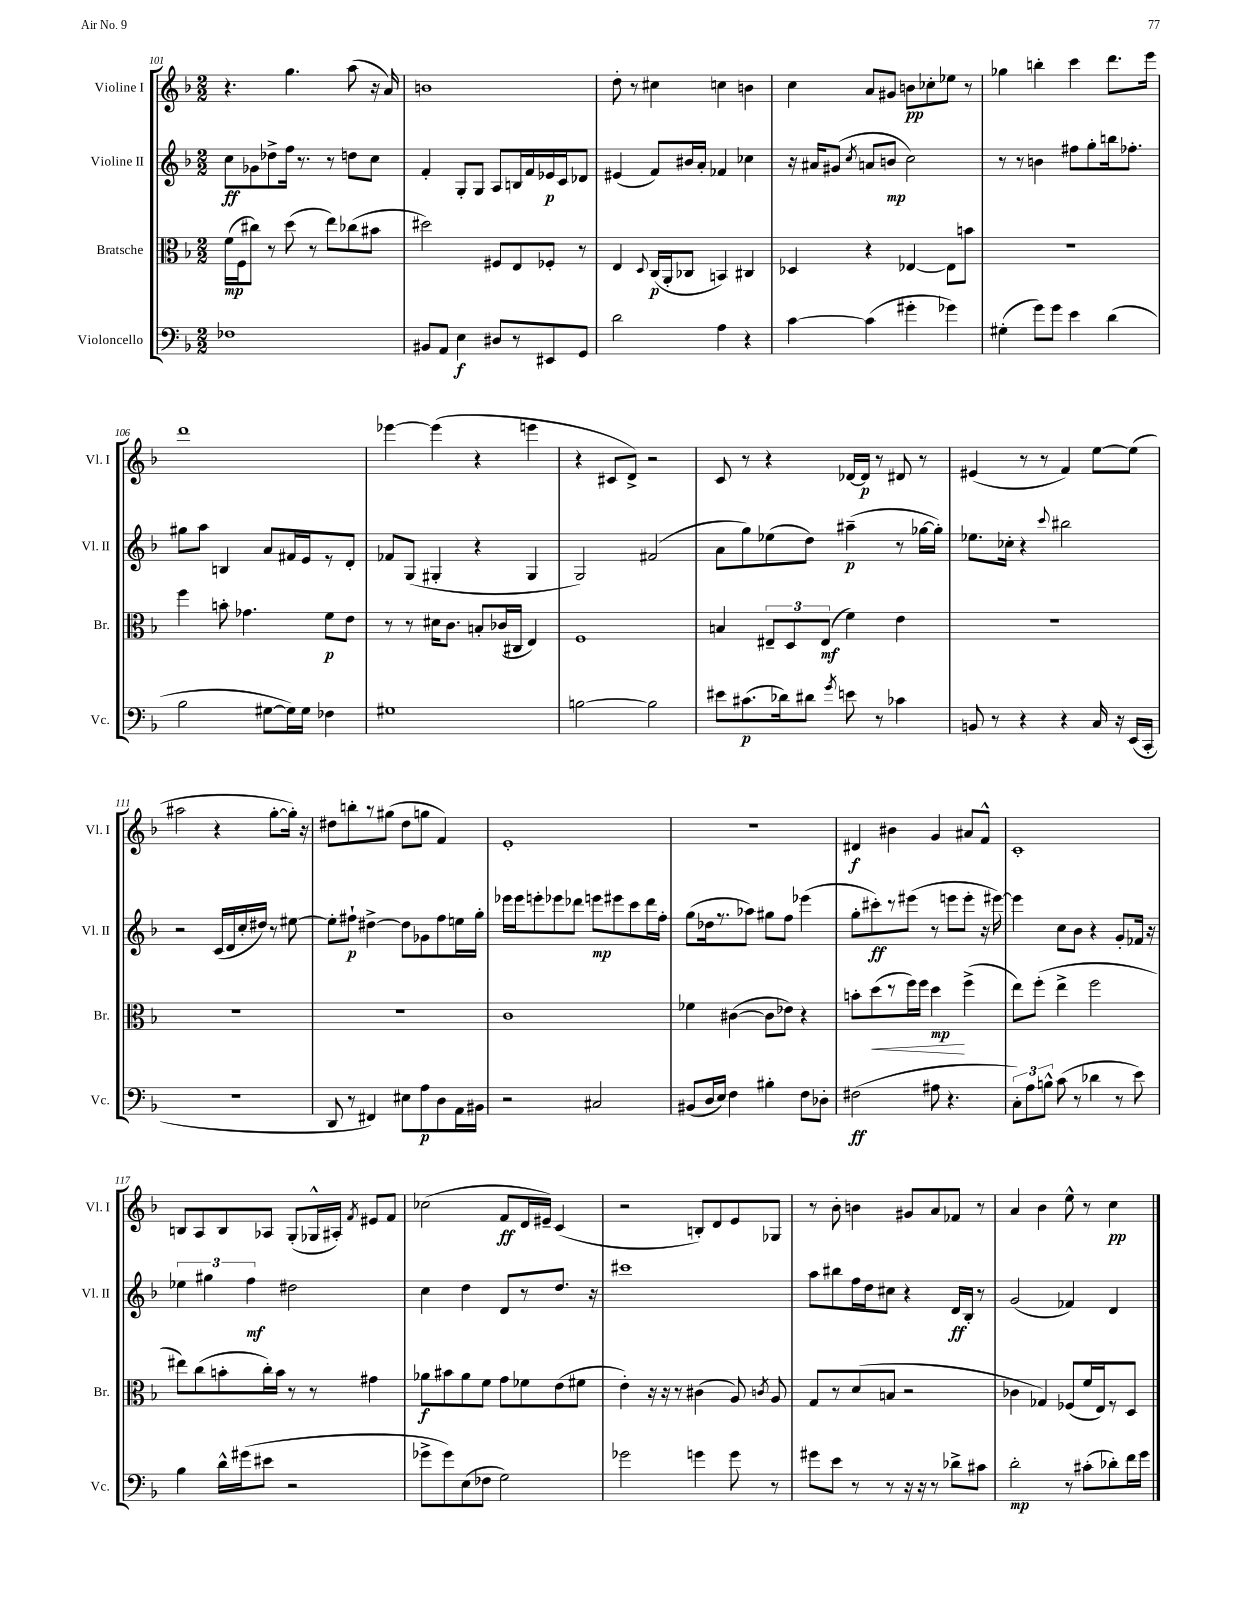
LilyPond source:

<<
\new StaffGroup <<
\new Staff = "s0" \with { instrumentName = "Violine I" shortInstrumentName = "Vl. I" } {
    \clef treble \key f \major \numericTimeSignature \time 2/2
    \autoBeamOff r4. g''4. a''8( r16 a'16) |
    b'1 |
    d''8-. r8 cis''4 c''4 b'4 |
    c''4 a'8[ gis'8] b'8[\pp ces''8-. ees''8] r8 |
    ges''4 b''4-. c'''4 d'''8.[ e'''16] |
    d'''1 |
    ees'''4~ ees'''4( r4 e'''4 |
    r4 cis'8[ d'8]->) r2 |
    c'8 r8 r4 des'16[~ des'16]\p r8 dis'8 r8 |
    eis'4( r8 r8 f'4) e''8[~ e''8]( |
    ais''2 r4 g''8[~-. g''16]-.) r16 |
    dis''8[ b''8-. r8 gis''8]( dis''8[ g''8] f'4) |
    e'1-. |
    R1 |
    dis'4\f bis'4 g'4 ais'8[ f'8]-^ |
    c'1-. |
    b8[ a8 b8 aes8] g8[-.( ges16-^ ais16]-.) \acciaccatura { f'8 } eis'8[ f'8] |
    ces''2( f'8[\ff d'16 eis'16]--) c'4( |
    r2 b8[-.) d'8 e'8 ges8] |
    r8 bes'8-. b'4 gis'8[ a'8 fes'8] r8 |
    a'4 bes'4 e''8-^ r8 c''4\pp \bar "|." |
}
\new Staff = "s1" \with { instrumentName = "Violine II" shortInstrumentName = "Vl. II" } {
    \clef treble \key f \major \numericTimeSignature \time 2/2
    \autoBeamOff c''8[\ff ges'8 des''8-> f''16] r8. r8 d''8[ c''8] |
    f'4-. g8[-. g8] a8[ b16 f'16 ees'16\p c'16 des'8] |
    eis'4( f'8[) bis'16 a'16]-. fes'4 ces''4 |
    r16 ais'16[ gis'8]( \acciaccatura { c''8 } a'8[ b'8]\mp c''2) |
    r8 r8 b'4 fis''8[ g''8-. b''16 fes''8.]-. |
    gis''8[ a''8] b4 a'8[ fis'16 e'16 r8 d'8]-. |
    fes'8[ g8]( gis4-. r4 gis4 |
    g2) fis'2( |
    a'8[ g''8) ees''8( d''8]) ais''4--\p( r8 ges''16[~ ges''16]-.) |
    ees''8.[ ces''16]-. r4 \appoggiatura { c'''8 } bis''2 |
    r2 c'16[( d'16 c''16-. dis''16]) r8 eis''8~ |
    eis''8[-. fis''8]-!\p dis''4~-> dis''8[ ges'8 fis''8 e''16 g''16]-. |
    ees'''16[ ees'''16 e'''8-. ees'''8 des'''8] e'''8[\mp eis'''8 c'''8 des'''16 f''16]-. |
    g''8[( des''16 r8. aes''8]) gis''8[ f''8] ees'''4( |
    g''8[-. cis'''8-.\ff) r8 eis'''8]( r8 e'''8[ e'''8]-. r16 eis'''16~) |
    eis'''4 c''8[ bes'8] r4 g'8[-. fes'16] r16 |
    \tuplet 3/2 { ees''4 gis''4 f''4\mf } dis''2 |
    c''4 d''4 d'8[ r8 d''8.] r16 |
    cis'''1 |
    a''8[ bis''8 f''16 d''16 cis''8] r4 d'16[\ff bes16]-. r8 |
    g'2( fes'4) d'4 \bar "|." |
}
\new Staff = "s2" \with { instrumentName = "Bratsche" shortInstrumentName = "Br." } {
    \clef alto \key f \major \numericTimeSignature \time 2/2
    \autoBeamOff f'16[\mp( f16 cis''8]) r8 d''8( r8 e''8[) ces''8( bis'8] |
    dis''2) fis8[ e8 fes8]-. r8 |
    e4 \appoggiatura { d8 } c16[\p( a,16-. ces8] b,4) cis4 |
    des4 r4 ees4~ ees8[ b'8] |
    R1 |
    f''4 b'8-. ges'4. f'8[\p e'8] |
    r8 r8 dis'16[ c'8.] b8[-. ces'16( cis16] e4) |
    f1 |
    b4 \tuplet 3/2 { eis8[-- d8 eis8]\mf( } f'4) e'4 |
    R1 |
    R1 |
    R1 |
    c'1 |
    fes'4 cis'4~( cis'8[ ees'8]) r4 |
    b'8[-. d''8\<( r8 f''16) f''16] d''4\mp\! f''4->( |
    e''8[) f''8]-.( e''4-> f''2 |
    eis''8[) c''8( b'8-. c''16-.) b'16] r8 r8 gis'4 |
    aes'8[\f bis'8 aes'8 f'8] g'8[ fes'8 e'8( fis'8] |
    e'4-.) r16 r16 r8 cis'4( a8) \acciaccatura { c'8 } a8 |
    g8[ r8 d'8( b8] r2 |
    ces'4 ges4) fes8[( f'16 e16) r8 d8] \bar "|." |
}
\new Staff = "s3" \with { instrumentName = "Violoncello" shortInstrumentName = "Vc." } {
    \clef bass \key f \major \numericTimeSignature \time 2/2
    \autoBeamOff fes1 |
    bis,8[ a,8] e4\f dis8[ r8 eis,8 g,8] |
    d'2 a4 r4 |
    c'4~ c'4( gis'4-. ges'4) |
    gis4-.( g'8[) g'8] e'4 d'4( |
    bes2 gis8[~ gis16) gis16] fes4 |
    gis1 |
    b2~ b2 |
    eis'8[ cis'8.\p( des'16) dis'8] \acciaccatura { g'8 } e'8 r8 ces'4 |
    b,8 r8 r4 r4 c16 r16 e,16[( c,16]-. |
    r1 |
    d,8 r8 fis,4) eis8[ a8\p d8 a,16 bis,16] |
    r2 cis2 |
    bis,8[( d16 e16]) f4 bis4-. f8[ des8]-. |
    fis2\ff( ais8 r4. |
    \tuplet 3/2 { c8[-.) a8 b8]-^ } c'8( r8 des'4 r8 e'8) |
    bes4 d'16[-^ gis'16( eis'8] r2 |
    ges'8[-> ges'8) e8( fes8] g2) |
    ges'2 g'4 g'8 r8 |
    gis'8[ e'8] r8 r8 r16 r16 r8 des'8[-> cis'8] |
    d'2-.\mp r8 cis'8[-.( des'8-.) f'16 g'16] \bar "|." |
}
>>
>>
\layout { \context { \Score currentBarNumber = #101 } }
